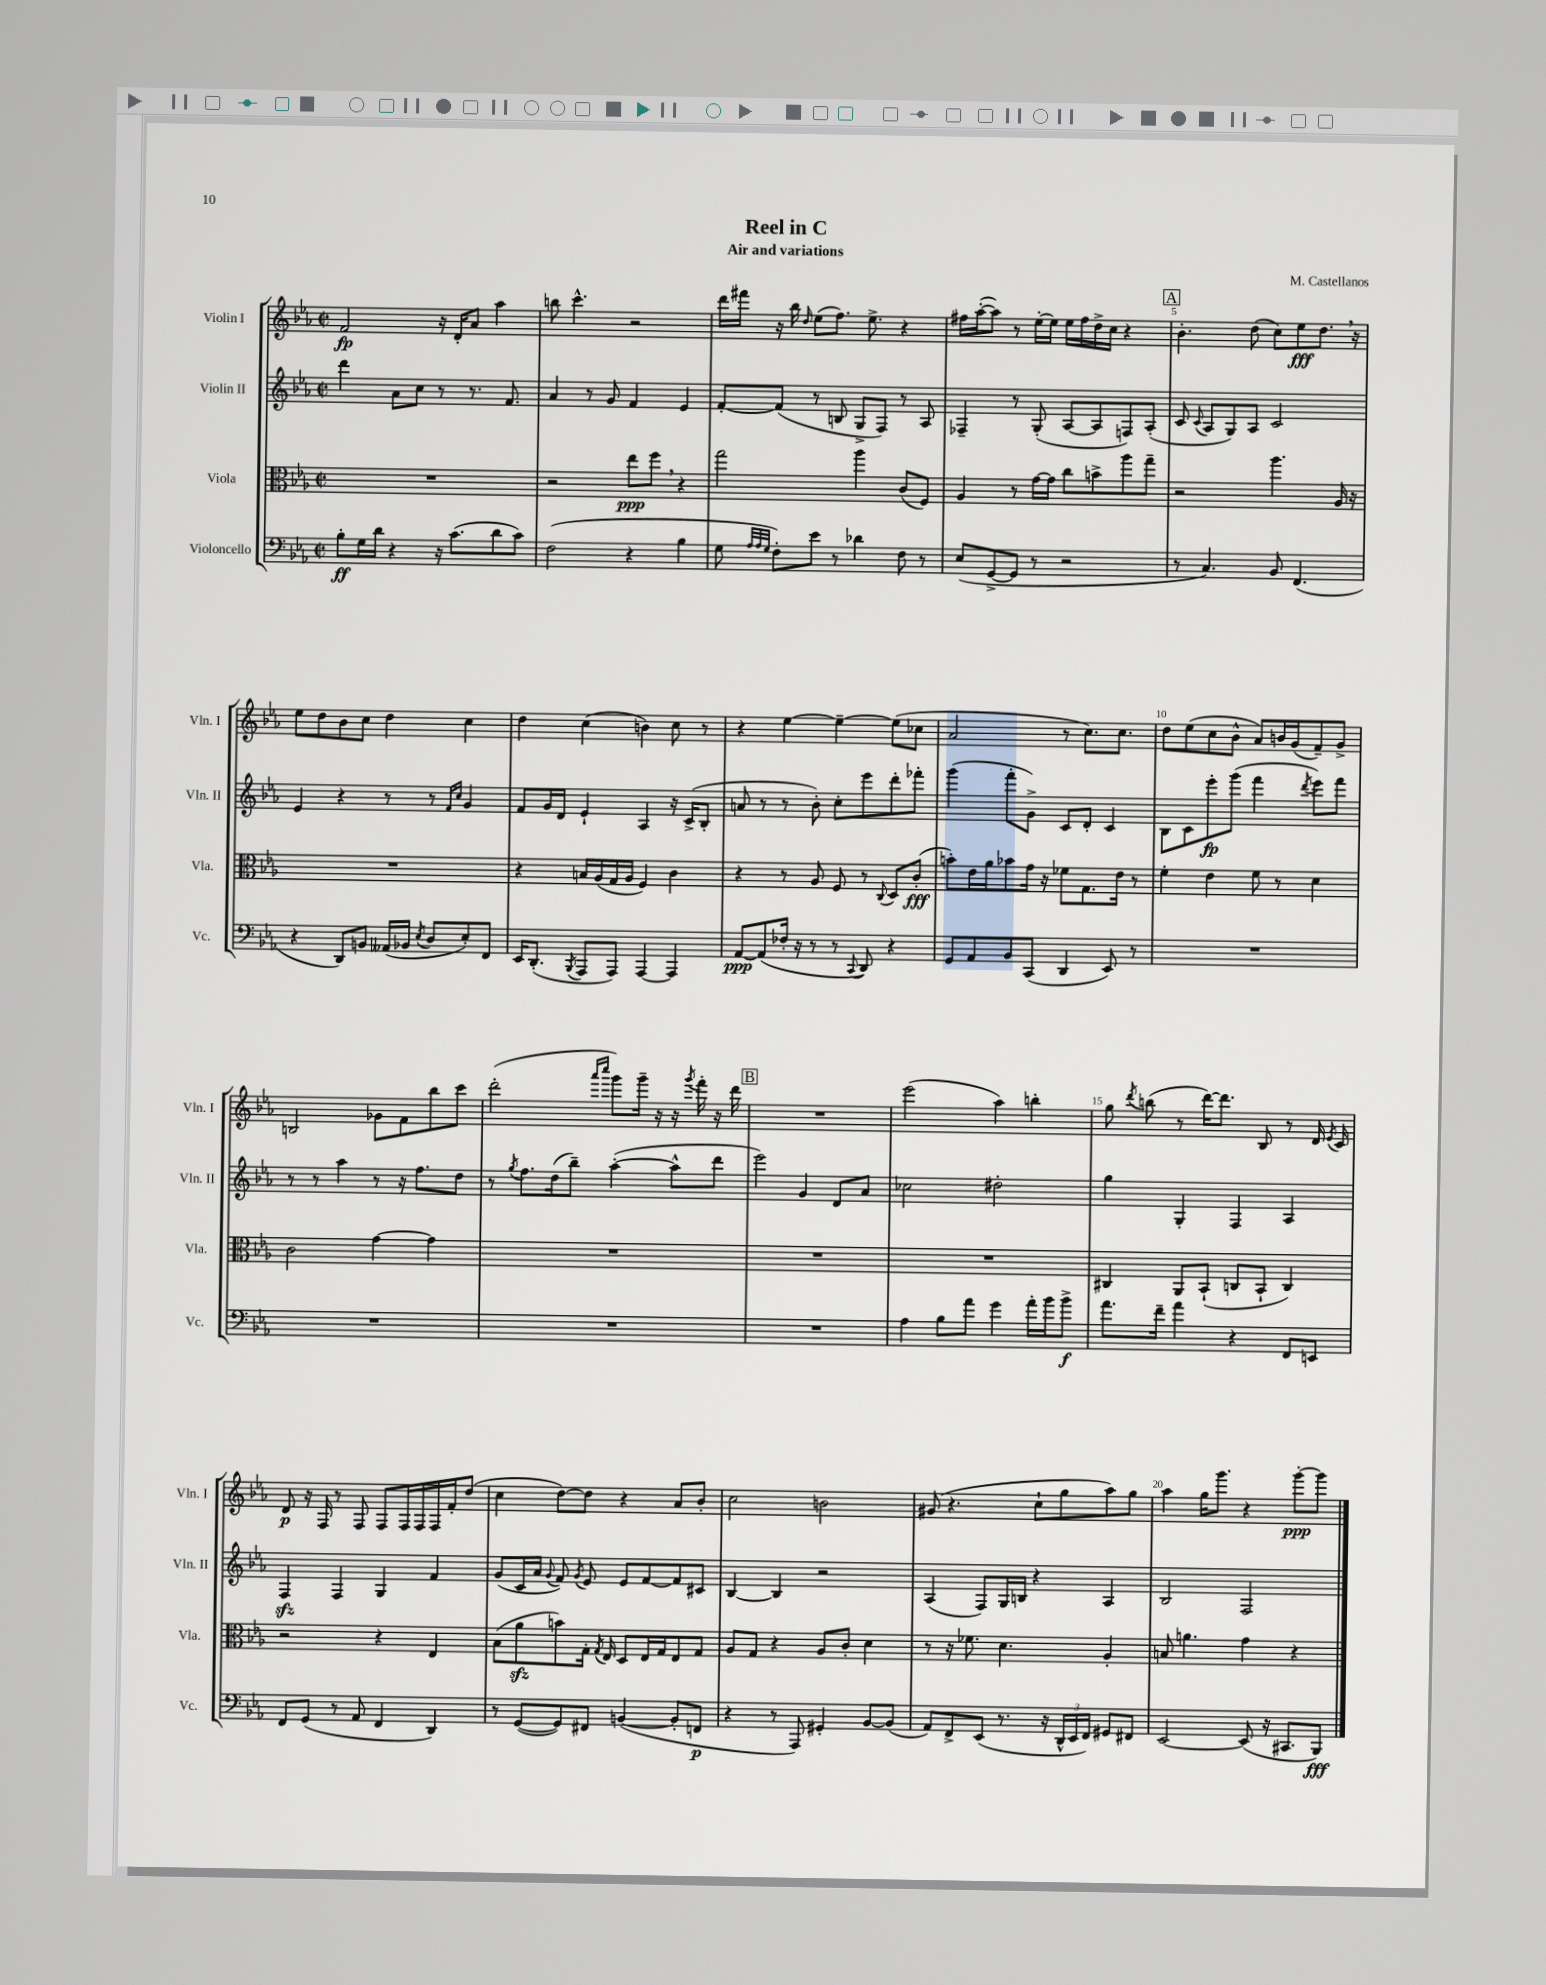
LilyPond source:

\header { title = "Reel in C" composer = "M. Castellanos" subtitle = "Air and variations" }
<<
\new StaffGroup <<
\new Staff = "s0" \with { instrumentName = "Violin I" shortInstrumentName = "Vln. I" } {
    \clef treble \key ees \major \defaultTimeSignature \time 2/2
    \autoBeamOff f'2\fp r16 d'16[-. aes'8] aes''4 |
    b''8 c'''4.-^ r2 |
    d'''16[ fis'''16] r16 bes''16 \grace { d''16 } ees''8[( f''8.]) ees''8.-> r4 |
    fis''16[ aes''16~-.( aes''8]) r8 ees''16[~-. ees''16] ees''16[ fis''16 d''16-> c''16] r4 |
    \mark \markup { \box "A" } bes'4.-. d''8( c''8[) ees''8\fff d''8.] \breathe r16 |
    ees''8[ d''8 bes'8 c''8] d''4 c''4 |
    d''4 c''4( b'4) c''8 r8 |
    r4 ees''4~ ees''4~-- ees''8[( ces''8] |
    aes'2 r8 c''8.[) c''8.] |
    d''8[ ees''8( c''8 bes'8]-^ aes'8[) b'16 g'16( f'8--) g'8]-> |
    b2 ges'8[ f'8 bes''8 c'''8] |
    d'''2-.( \grace { aes'''16[ c''''16] } g'''8[) g'''16]-- r16 r16 \acciaccatura { g'''8 } f'''16-. r16 d'''16 |
    \mark \markup { \box "B" } R1 |
    ees'''2( aes''4) b''4-. |
    g''8 \acciaccatura { d'''8 } b''8( r8 d'''16[~) d'''8.] bes8 r8 d'16 \acciaccatura { ees'8 } c'16 |
    d'8\p r16 f16 r8 f8 f8[ f16 f16 f16 f'16-. d''8]( |
    c''4 d''8[~) d''8] r4 aes'8[ bes'8]-. |
    c''2 b'2 |
    gis'8( r4. c''8[-! g''8 aes''8) g''8] |
    aes''4 g''16[ g'''8.] r4 g'''8[~-.\ppp g'''8] \bar "|." |
}
\new Staff = "s1" \with { instrumentName = "Violin II" shortInstrumentName = "Vln. II" } {
    \clef treble \key ees \major \defaultTimeSignature \time 2/2
    \autoBeamOff d'''4 aes'8[ c''8] r8 r8. f'8. |
    aes'4 r8 g'8 f'4 ees'4 |
    f'8[~-. f'8]( r8 b8 g8[-> f8]) r8 aes8 |
    fes4-- r8 g8-.( aes8[~ aes8 f8) aes8]-.( |
    \mark \markup { \box "A" } c'8 \appoggiatura { c'8 } aes8[ g8) aes8] c'2 |
    ees'4 r4 r8 r8 \grace { f'16[ c''16] } g'4 |
    f'8[ g'16 d'16] ees'4-! aes4 r16 c'16[->( bes8]-. |
    a'8 r8 r8 bes'8-.) c''8[-. ees'''8 d'''8-. fes'''8]-. |
    g'''4( f'''8[-. g'8]->) c'8[ d'8]-. c'4 |
    bes8[ c'8 ees'''8-.\fp g'''8]( f'''4 \acciaccatura { d'''8 } ees'''8[) f'''8] |
    r8 r8 aes''4 r8 r16 f''8.[ d''8] |
    r8 \acciaccatura { g''8 } f''8.[ d''16( bes''8]--) aes''4~-.( aes''8[-^ d'''8] |
    \mark \markup { \box "B" } ees'''2) g'4 d'8[ aes'8] |
    ces''2 dis''2-. |
    g''4 g4-. f4 aes4 |
    f4\sfz f4 g4 f'4 |
    g'8[( c'16 aes'16] \appoggiatura { g'8 } f'8) \acciaccatura { g'8 } ees'8 ees'8[ f'8~ f'8 cis'8] |
    bes4~ bes4 r2 |
    aes4( f8[) g16 b16] r4 aes4 |
    bes2 f2 \bar "|." |
}
\new Staff = "s2" \with { instrumentName = "Viola" shortInstrumentName = "Vla." } {
    \clef alto \key ees \major \defaultTimeSignature \time 2/2
    \autoBeamOff R1 |
    r2 ees''8[\ppp f''8] \breathe r4 |
    g''2 aes''4 c'8[( f8]) |
    aes4 r8 g'16[~ g'16] c''8[ b'8-> aes''8 g''8]-- |
    \mark \markup { \box "A" } r2 aes''4. aes16 r16 |
    R1 |
    r4 b16[ aes16( g16 aes16] f4) c'4 |
    r4 r8 aes8 f8 r8 \appoggiatura { c8 } d8[ c'8]-.\fff( |
    b'8[-.) ees'16 aes'16 bes'8 g'16] r16 fes'8[ g8. ees'16] r8 |
    f'4-. ees'4 f'8 r8 d'4 |
    c'2 g'4~ g'4 |
    R1 |
    \mark \markup { \box "B" } R1 |
    R1 |
    cis4 aes,8[ bes,8]-!( c8[ bes,8]-! c4) |
    r2 r4 ees4 |
    bes8[( aes'8\sfz b'8) g16]-. \acciaccatura { g8 } ees16 d8[ ees16 g16 ees8 g8] |
    aes8[ g8] r4 aes8[ c'8]-. d'4 |
    r8 r16 fes'8. d'4. aes4-. |
    b8 a'4. g'4 r4 \bar "|." |
}
\new Staff = "s3" \with { instrumentName = "Violoncello" shortInstrumentName = "Vc." } {
    \clef bass \key ees \major \defaultTimeSignature \time 2/2
    \autoBeamOff bes8[-.\ff g16 d'16] r4 r16 c'8.[( d'8 c'8]) |
    f2( r4 bes4 |
    g8 \grace { aes32[ aes32 g32] } f8[-.) ees'8] r8 des'4 f8 r8 |
    ees8[( g,8~-> g,8] r8 r2 |
    \mark \markup { \box "A" } r8 c4.) bes,8 f,4.( |
    r4 d,8[) b,8] aeses,16[( bes,16] \acciaccatura { ees8 } d8[ ees8-.) f,8] |
    ees,16[ d,8.]-.( \acciaccatura { bes,,8 } aes,,8[ aes,,8]) aes,,4~ aes,,4 |
    aes,8[~\ppp aes,8( fes16]-. r16 r8 r8 \appoggiatura { c,8 } d,8) r4 |
    g,8[ aes,8 bes,8 c,8]( d,4 ees,8) r8 |
    R1 |
    R1 |
    R1 |
    \mark \markup { \box "B" } R1 |
    aes4 bes8[ aes'8] g'4 aes'16[-. bes'16 bes'8]->\f |
    aes'8.[ f'16]-- aes'4 r4 f,8[ e,8] |
    f,8[ g,8]( r8 aes,8 f,4 d,4) |
    r8 g,8[~( g,8) fis,8] b,4~( b,8[-. f,8]\p |
    r4 r8 aes,,8) gis,4-. bes,8[~ bes,8]( |
    aes,8[) f,8-> ees,8]( r8. r16 \tuplet 3/2 { d,16[-^ ees,16 f,16]) } gis,8[ fis,8] |
    ees,2~ ees,8( r16 cis,8.[ bes,,8]\fff) \bar "|." |
}
>>
>>
\layout { \context { \Score \override BarNumber.break-visibility = ##(#f #t #t) barNumberVisibility = #(every-nth-bar-number-visible 5) } }
